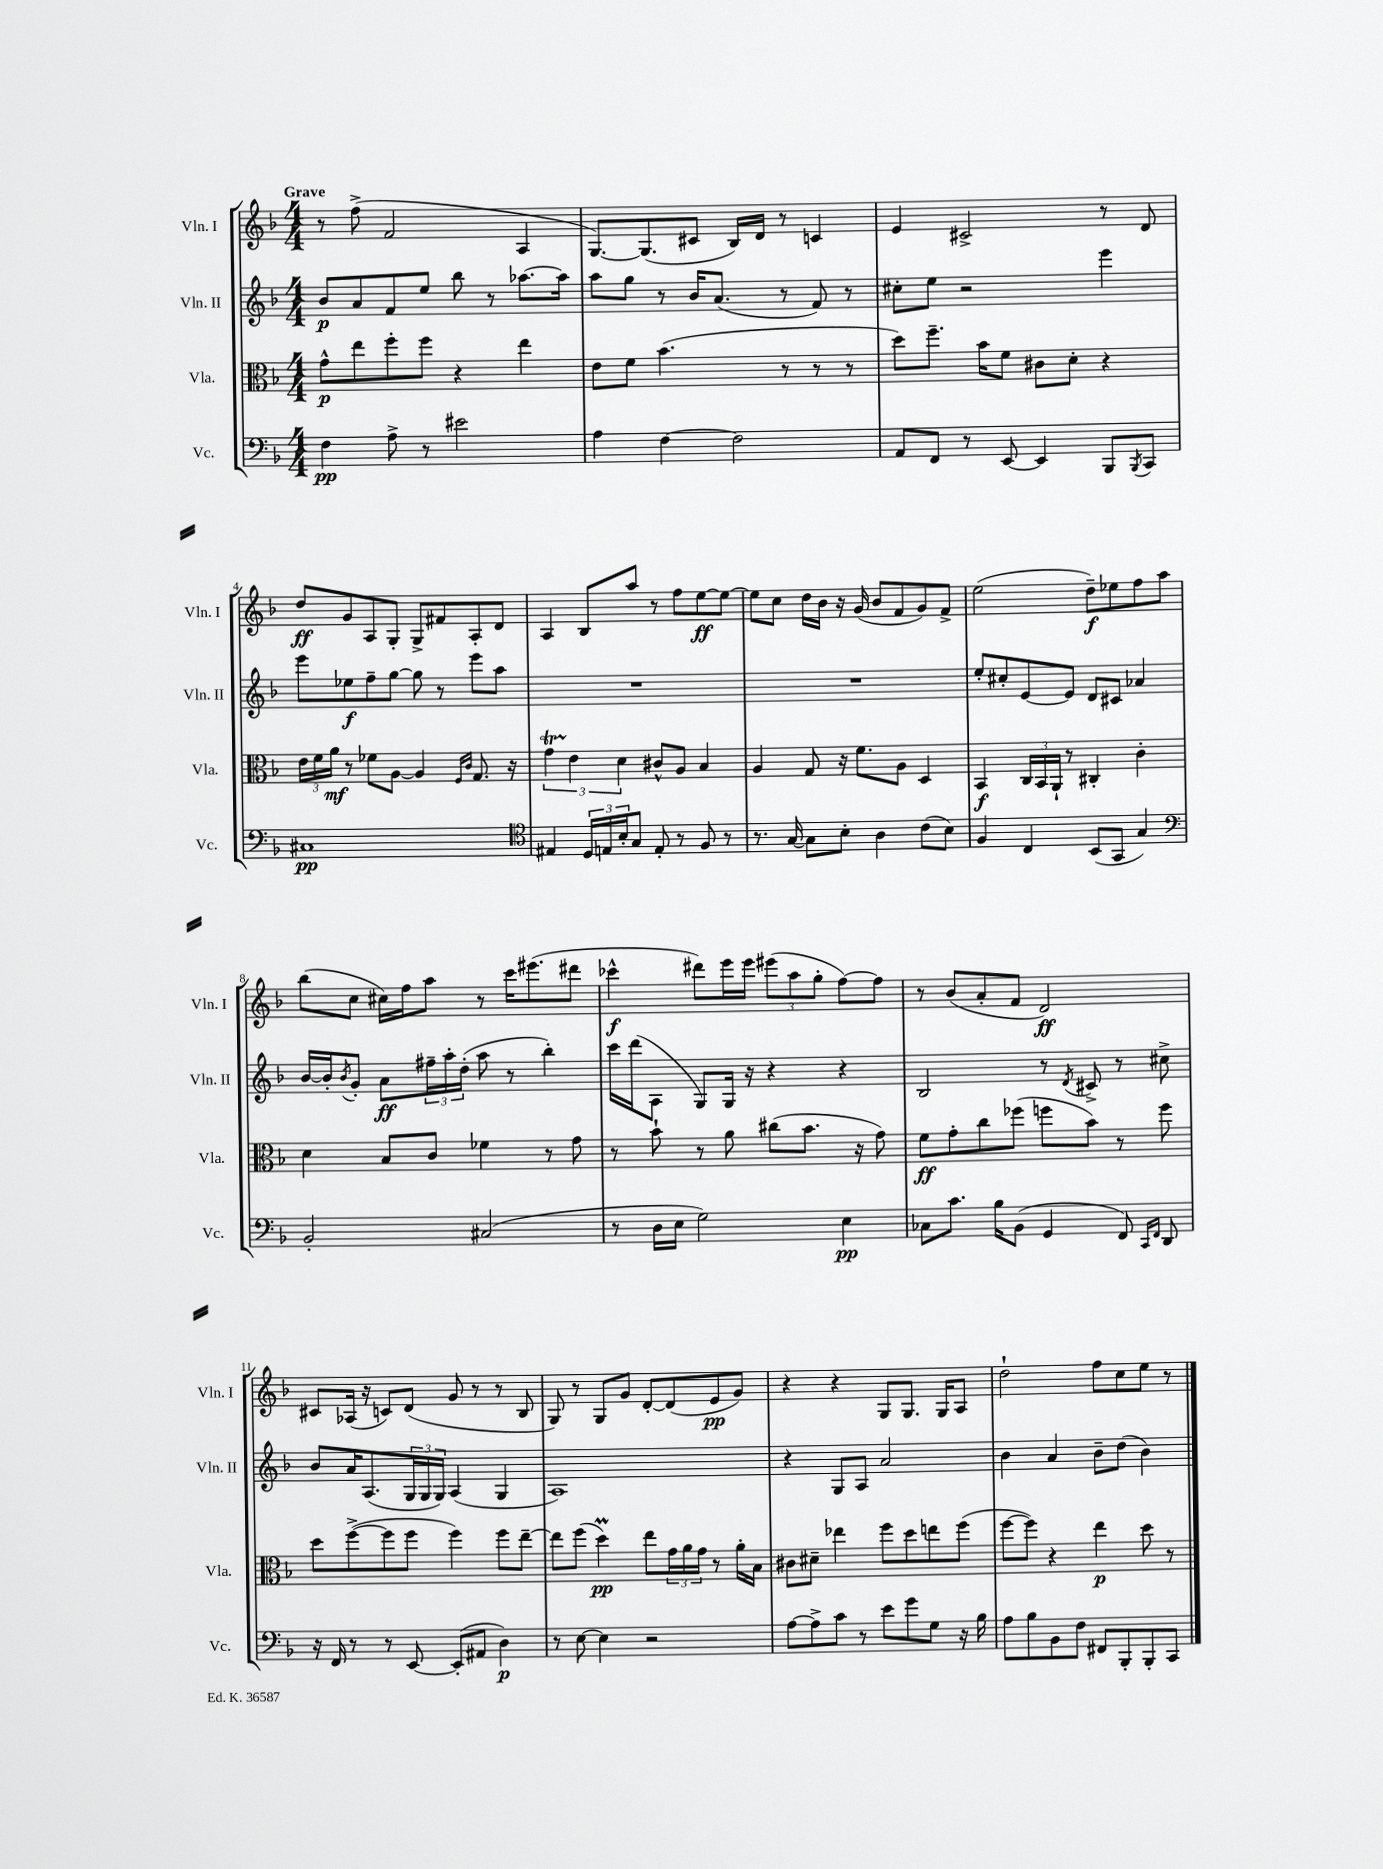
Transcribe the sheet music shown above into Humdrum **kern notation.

**kern	**dynam	**kern	**dynam	**kern	**dynam	**kern	**dynam
*part4	*part4	*part3	*part3	*part2	*part2	*part1	*part1
*staff4	*staff4	*staff3	*staff3	*staff2	*staff2	*staff1	*staff1
*I"Vc.	*	*I"Vla.	*	*I"Vln. II	*	*I"Vln. I	*
*I'Vc.	*	*I'Vla.	*	*I'Vln. II	*	*I'Vln. I	*
*clefF4	*	*clefC3	*	*clefG2	*	*clefG2	*
*k[b-]	*	*k[b-]	*	*k[b-]	*	*k[b-]	*
*M4/4	*	*M4/4	*	*M4/4	*	*M4/4	*
=1	=1	=1	=1	=1	=1	=1	=1
!	!	!	!	!	!	!LO:TX:a:B:t=Grave	!
4F\	pp	8g^^\L	p	8b-/L	p	8r	.
.	.	8ee\	.	8a/	.	(8ff^\	.
8A^\	.	8ff'\	.	8f/	.	2f/	.
8r	.	8ff\J	.	8ee/J	.	.	.
2e#X\	.	4r	.	8bb-\	.	.	.
.	.	.	.	8r	.	.	.
.	.	4ee\	.	[8.aa-X\L	.	4A/	.
.	.	.	.	16aa-\Jk]	.	.	.
=2	=2	=2	=2	=2	=2	=2	=2
4A\	.	8e\L	.	8aa\L	.	[8.G/L)	.
.	.	8f\J	.	8gg\J	.	.	.
.	.	.	.	.	.	(8.G/]	.
[4F\	.	(4.b-\	.	8r	.	.	.
.	.	.	.	16b-/KL	.	8c#X/J	.
.	.	.	.	(8.a/J	.	.	.
2F\]	.	.	.	.	.	16B-/LL)	.
.	.	.	.	.	.	16d/JJ	.
.	.	8r	.	8r	.	8r	.
.	.	8r	.	8f/)	.	4cn/	.
.	.	8r	.	8r	.	.	.
=3	=3	=3	=3	=3	=3	=3	=3
8AA/L	.	8dd\L)	.	8cc#X'\L	.	4e/	.
8FF/J	.	8.ff~\J	.	8ee\J	.	.	.
8r	.	.	.	2r	.	2c#X^/	.
.	.	16b-\KL	.	.	.	.	.
[8EE/	.	8f\J	.	.	.	.	.
4EE/]	.	8c#X\L	.	.	.	.	.
.	.	8d'\J	.	.	.	.	.
8BBB-/L	.	4r	.	4eee\	.	8r	.
8qBBB-/	.	.	.	.	.	.	.
8CC/J	.	.	.	.	.	8d/	.
!!LO:LB:g=z
=4	=4	=4	=4	=4	=4	=4	=4
1C#X	pp	24e\LL	.	8eee\L	.	8dd/L	ff
.	.	24f\	.	.	.	.	.
.	.	24a\JJ	mf	.	.	.	.
.	.	8r	.	8ee-X\	f	8g/	.
.	.	8f-X\L	.	8ff~\	.	8A/	.
.	.	[8A\J	.	[8gg\J	.	8G'/J	.
.	.	4A/]	.	8gg\]	.	8G^/L	.
.	.	.	.	8r	.	8f#X/	.
.	.	16qqF/LL	.	.	.	.	.
.	.	16qqc/JJ	.	.	.	.	.
.	.	8.G/	.	8eee\L	.	8A'/	.
.	.	.	.	8aa\J	.	8d/J	.
.	.	16r	.	.	.	.	.
=5	=5	=5	=5	=5	=5	=5	=5
*clefC4	*	*	*	*	*	*	*
4E#X/	.	6gT\	.	1r	.	4A/	.
.	.	6e\	.	.	.	.	.
24D/LL	.	.	.	.	.	8B-/L	.
24En/	.	.	.	.	.	.	.
24B-'/J	.	6d\	.	.	.	.	.
8G/J	.	.	.	.	.	8aa/J	.
8E'/	.	8c#X^^/L	.	.	.	8r	.
8r	.	8A/J	.	.	.	8ff\L	.
8F/	.	4B-/	.	.	.	[8ee\	ff
8r	.	.	.	.	.	8ee\J_	.
=6	=6	=6	=6	=6	=6	=6	=6
8.r	.	4A/	.	1r	.	8ee\L]	.
.	.	.	.	.	.	8cc\J	.
[16G/	.	.	.	.	.	.	.
8G\L]	.	8G/	.	.	.	16dd\LL	.
.	.	.	.	.	.	16b-\JJ	.
8B-'\J	.	16r	.	.	.	16r	.
.	.	8.f\L	.	.	.	(16g/	.
4A\	.	.	.	.	.	8b-/L	.
.	.	8A\J	.	.	.	8f/	.
(8c\L	.	4D/	.	.	.	8g/)	.
8B-\J)	.	.	.	.	.	8f^/J	.
=7	=7	=7	=7	=7	=7	=7	=7
4F/	.	4BB-/	f	8ee'/L	.	(2ee\	.
.	.	.	.	8cc#X'/	.	.	.
4C/	.	24C/LL	.	[8e/	.	.	.
.	.	24BB-/	.	.	.	.	.
.	.	24AA`/JJ	.	.	.	.	.
.	.	8r	.	8e/J]	.	.	.
(8BB-/L	.	4C#X'/	.	8d/L	.	8dd~\L)	f
8GG/J	.	.	.	8c#X/J	.	8ee-X\	.
4G/)	.	4c'\	.	4a-X/	.	8ff\	.
.	.	.	.	.	.	8aa\J	.
!!LO:LB:g=z
=8	=8	=8	=8	=8	=8	=8	=8
*clefF4	*	*	*	*	*	*	*
2BB-'/	.	4d\	.	[16b-/LL	.	(8bb-\L	.
.	.	.	.	16b-'/J]	.	.	.
.	.	.	.	8qb-/	.	.	.
.	.	.	.	8g'/J	.	8cc\J	.
.	.	8B-/L	.	8a\L	ff	16cc#X\LL)	.
.	.	.	.	.	.	16ff\J	.
.	.	8c/J	.	24ff#X~\L	.	8aa\J	.
.	.	.	.	24aa'\	.	.	.
.	.	.	.	(24dd'\JJ	.	.	.
(2C#X/	.	4f-X\	.	8aa\	.	8r	.
.	.	.	.	8r	.	16ccc\KL	.
.	.	.	.	.	.	(8.eee#X\	.
.	.	8r	.	4bb-'\)	.	.	.
.	.	8g\	.	.	.	8ddd#X\J	.
=9	=9	=9	=9	=9	=9	=9	=9
8r	.	8r	.	16ccc\LL	.	4ccc-X^^\	f
.	.	.	.	(16ddd\J	.	.	.
16D\LL	.	8b-`\	.	8A\J	.	.	.
16E\JJ	.	.	.	.	.	.	.
2G\)	.	8r	.	8G/L)	.	8ddd#X\L)	.
.	.	8a\	.	16G/Jk	.	16eee\L	.
.	.	.	.	16r	.	16eee\JJ	.
.	.	(8cc#X\L	.	4r	.	(12eee#X\L	.
.	.	.	.	.	.	12aa\	.
.	.	8.b-\J	.	.	.	.	.
.	.	.	.	.	.	12gg'\J	.
4E\	pp	.	.	4r	.	[8ff\L)	.
.	.	16r	.	.	.	.	.
.	.	8g\)	.	.	.	8ff\J]	.
=10	=10	=10	=10	=10	=10	=10	=10
8C-X\L	.	8f\L	ff	2B-/	.	8r	.
8.c\J	.	8g'\	.	.	.	(8b-/L	.
.	.	8cc\	.	.	.	8a'/	.
16B-\KL	.	.	.	.	.	.	.
(8BB-\J	.	(8ff-X\J	.	.	.	8f/J	.
4GG/	.	8ffn\L	.	8r	.	2d/)	ff
.	.	.	.	8qd/	.	.	.
.	.	8b-\J)	.	8c#X^/	.	.	.
8FF/)	.	8r	.	8r	.	.	.
16qqCC/LL	.	.	.	.	.	.	.
16qqFF/JJ	.	.	.	.	.	.	.
8DD/	.	8ff\	.	8cc#X^\	.	.	.
!!LO:LB:g=z
=11	=11	=11	=11	=11	=11	=11	=11
16r	.	8dd\L	.	8b-/L	.	8c#X/L	.
16FF/	.	.	.	.	.	.	.
8r	.	([8ff^\	.	16a/K	.	(16A-X/Jk	.
.	.	.	.	(8.A/	.	16r	.
8r	.	8ff\]	.	.	.	8cn/L)	.
[8EE/	.	8ff\J	.	24G/L	.	(8d/J	.
.	.	.	.	24G/	.	.	.
.	.	.	.	24G/JJ)	.	.	.
(8EE'/L]	.	4ff\)	.	(4A/	.	8g/	.
8AA#X/J	.	.	.	.	.	8r	.
4D\)	p	8ff\L	.	4G/	.	8r	.
.	.	[8ee~\J	.	.	.	8B-/	.
=12	=12	=12	=12	=12	=12	=12	=12
8r	.	8ee\L]	.	1A)	.	8G/)	.
[8E\	.	(8ff\J	.	.	.	8r	.
4E\]	.	4ddM\)	pp	.	.	8G/L	.
.	.	.	.	.	.	8g/J	.
2r	.	8ee\L	.	.	.	[8d'/L	.
.	.	24g\L	.	.	.	(8d/]	.
.	.	24a\	.	.	.	.	.
.	.	24g\JJ	.	.	.	.	.
.	.	8r	.	.	.	8e/	pp
.	.	16a'\LL	.	.	.	8g/J)	.
.	.	16B-\JJ	.	.	.	.	.
=13	=13	=13	=13	=13	=13	=13	=13
[8A\L	.	8c#X\L	.	4r	.	4r	.
8A^\]	.	8d#X~\J	.	.	.	.	.
8c\J	.	4ee-X\	.	8G/L	.	4r	.
8r	.	.	.	8A/J	.	.	.
8e\L	.	8ff\L	.	2a/	.	8G/L	.
8g\	.	8dd\	.	.	.	8.G/J	.
8G\J	.	8een\	.	.	.	.	.
.	.	.	.	.	.	16G/KL	.
16r	.	(8ff\J	.	.	.	8A/J	.
16B-\	.	.	.	.	.	.	.
=14	=14	=14	=14	=14	=14	=14	=14
8A\L	.	[8ff\L	.	4b-\	.	2dd`\	.
8B-\	.	8ff\J])	.	.	.	.	.
8BB-\	.	4r	.	4a/	.	.	.
8F\J	.	.	.	.	.	.	.
8FF#X/L	.	4ee\	p	8b-~\L	.	8ff\L	.
8BBB-'/	.	.	.	(8dd\J	.	8cc\	.
8BBB-'/	.	8dd\	.	4b-\)	.	8ee\J	.
8CC/J	.	8r	.	.	.	8r	.
==	==	==	==	==	==	==	==
*-	*-	*-	*-	*-	*-	*-	*-
